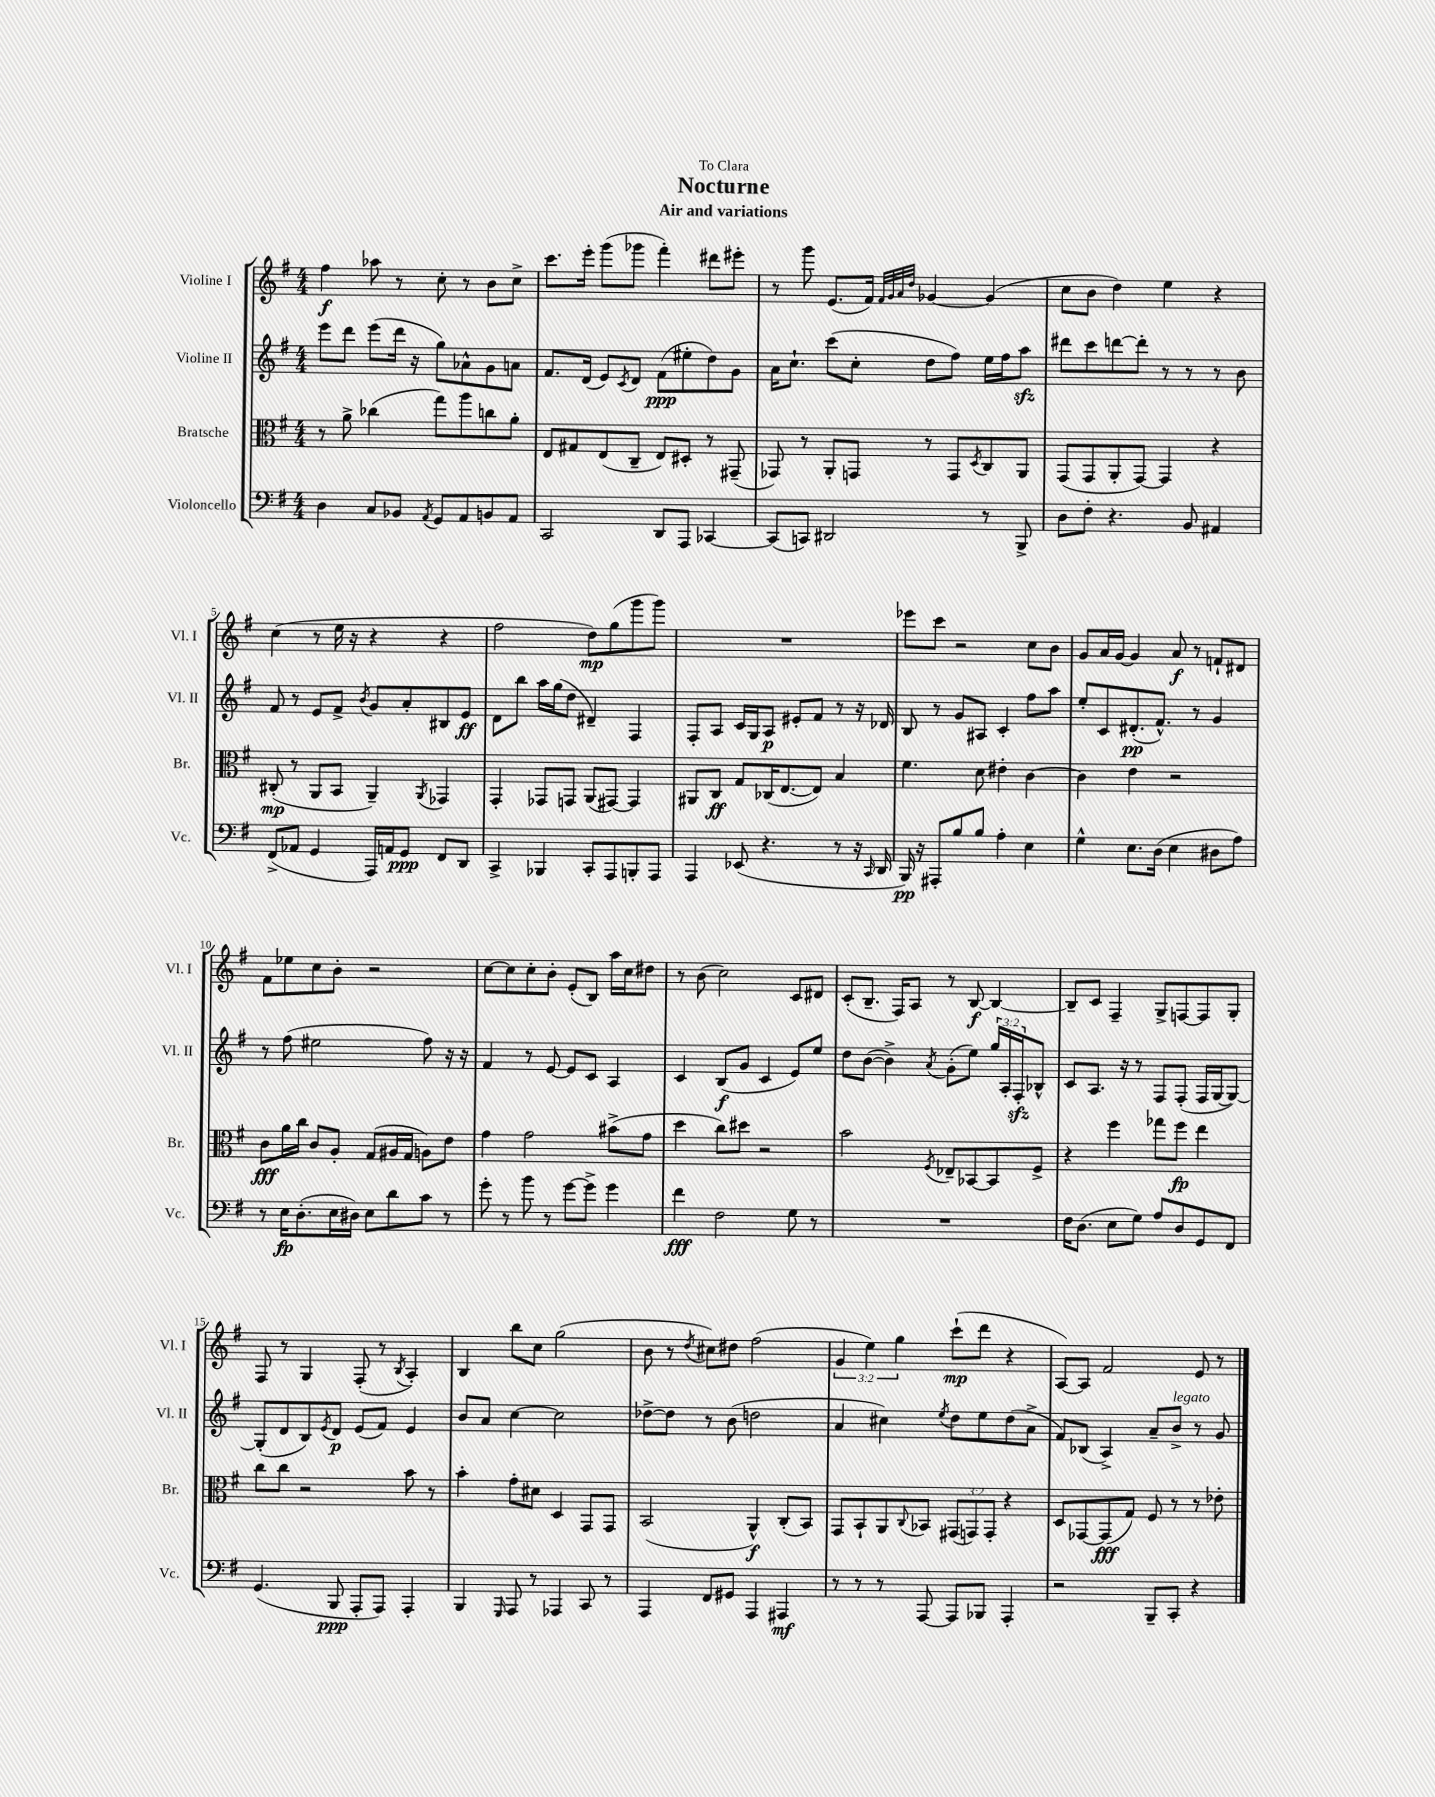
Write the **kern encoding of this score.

**kern	**kern	**kern	**kern
*staff4	*staff3	*staff2	*staff1
*clefF4	*clefC3	*clefG2	*clefG2
*k[f#]	*k[f#]	*k[f#]	*k[f#]
*M4/4	*M4/4	*M4/4	*M4/4
4D\	8r	8eee\L	4ff#\
.	8a^\	8ddd\J	.
8C/L	(4cc-\	(8eee\L	8aa-\
8BB-/J	.	16ddd\Jk	8r
.	.	16r	.
8qAA/	.	.	.
8GG/L	8gg\L)	8gg\L)	8cc'\
8AA/	8aa\	8a-^^\	8r
8BB/	8cc\	8g\	8b\L
8AA/J	8a'\J	8a\J	8cc^\J
=	=	=	=
2CC/	8E/L	8.f#/L	8.ccc\L
.	8G#/	.	.
.	.	(16d/Jk	16eee'\Jk
.	(8E/	8e/L)	(8ggg\L
.	.	8qc/	.
.	8C~/J	8d/J	8ggg-\J
8DD/L	8E/L)	(8f#\L	4fff#'\)
8AAA/J	8D#'/J	8ee#'\	.
[4CC-/	8r	8dd\)	8ddd#\L
.	(8GG#~/	8g\J	8eee#'\J
=	=	=	=
(8CC-/]L	8GG-/)	16a\LK	8r
.	.	8.cc`\J	.
8CC/J)	8r	.	8ggg\
2DD#/	8AA'/L	(8ccc\L	(8.e/L
.	8GG/J	8cc'\J	.
.	.	.	16f#/Jk)
.	.	.	32qqf#/LLL
.	.	.	32qqg/
.	.	.	32qqa/
.	.	.	32qqdd/JJJ
.	8r	8dd\L	[4g-/
.	8GG/L	8ff#\J)	.
.	8qD/	.	.
8r	8C/	16ee\LL	(4g-/]
.	.	16ff#\J	.
8BBB^/	8AA/J	8aa\J	.
=	=	=	=
8D\L	(8GG/L	8ddd#\L	8cc\L
8F#'\J	8GG/	8ccc\	8b\J
4.r	8AA'/	[8ddd\	4dd\)
.	[8GG/J)	8ddd'\]J	.
.	4GG/]	8r	4ee\
8BB/	.	8r	.
4AA#/	4r	8r	4r
.	.	8b\	.
=	=	=	=
(8FF#^/L	(8C#'/	8f#/	(4cc\
8AA-/J	8r	8r	.
4GG/	8AA/L	8e/L	8r
.	8BB/J	8f#^/J	16ee\
.	.	.	16r
.	.	8qb/	.
16AAA/LL)	4AA~/)	8g/L	4r
16AA/J	.	.	.
8GG/J	.	8a'/	.
.	8qAA/	.	.
8FF#/L	4GG-/	8B#/	4r
8DD/J	.	8e/J	.
=	=	=	=
4CC^/	4GG'/	8d\L	2ff#\
.	.	8bb\J	.
4BBB-/	8GG-/L	16aa\LL	.
.	.	(16gg\J	.
.	8GG/J	8dd\J	.
8CC'/L	(8AA/L	4d#~/)	8dd\L)
8AAA/	[8GG#/J)	.	(8gg\
8BBB'/	4GG#/]	4F#/	8ggg\
8AAA/J	.	.	8ggg\J)
=	=	=	=
4AAA/	8AA#/L	8F#'/L	1r
.	8C/J	8A/J	.
(8EE-/	8G/L	16c/LL	.
.	.	16G/J	.
4.r	(16C-/K	8A/J	.
.	[8.E/	.	.
.	.	8e#'/L	.
.	8E/]J)	8f#/J	.
8r	4B/	8r	.
16r	.	16r	.
16qqCC/	.	.	.
16DD/	.	16d-/	.
=	=	=	=
16BBB/)	4.f#\	8B/	8eee-\L
16r	.	.	.
8AAA#'/L	.	8r	8ccc\J
8B/	.	8g/L	2r
8B/J	8d\	8A#/J	.
4A'\	4e#'\	4c'/	.
4E\	[4c\	8ff#\L	8cc\L
.	.	8aa\J	8b\J
=	=	=	=
4G^^\	4c\]	8ee'/L	8g/L
.	.	8c/	16a/L
.	.	.	[16g/JJ
8.E\L	4e\	(8.d#'/	4g/]
(16D\Jk	.	8.f#^^/J)	.
4E\	2r	.	8a/
.	.	8r	8r
8D#\L	.	4g/	8f`/L
8A\J)	.	.	8d#/J
=	=	=	=
8r	8c\L	8r	8f#\L
16E\LK	16a\L	(8ff#\	8ee-\
(8.D'\	16cc\JJ	.	.
.	8c/L	2ee#\	8cc\
16E\L	8A'/J	.	8b'\J
16D#\JJ)	.	.	.
8E\L	(8G/L	.	2r
8d\	16A#/L	.	.
.	16G/JJ	.	.
8c\J	8A\L)	8ff#\)	.
8r	8e\J	16r	.
.	.	16r	.
=	=	=	=
8g'\	4g\	4f#/	[8cc\L
8r	.	.	8cc\]
8b\	2g\	8r	8cc'\
8r	.	[8e/	8b'\J
[8g\L	.	8e/]L	(8e'/L
8g^\]J	.	8c/J	8B/J)
4g\	(8b#^\L	4A/	16aa\LL
.	.	.	16cc\J
.	8g\J	.	8dd#\J
=	=	=	=
4f#\	4dd\	4c/	8r
.	.	.	(8b\
2F#\	8cc\L)	(8B/L	2cc\)
.	8dd#\J	8g/J	.
.	2r	4c/	.
8G\	.	8e/L)	8c/L
8r	.	8ee/J	8d#/J
=	=	=	=
1r	2b\	8dd\L	(8c'/L
.	.	([8b\J	8.B~/J
.	.	4b^\])	.
.	.	.	16F#/LK)
.	.	.	8A/J
.	8qF#/	8qa/	.
.	8E-~/L	(8g'\L	8r
.	[8BB-/	8ee\J)	[8B/
.	8BB-/]	24gg/LL	4B/_
.	.	24A'/	.
.	.	24F#'/J	.
.	8F#^/J	8B-^^/J	.
=	=	=	=
16F#\LK	4r	8c/L	8B~/]L
(8.D\J	.	.	.
.	.	8.A/J	8c/J
8E\L	4ff#\	.	4F#~/
.	.	16r	.
8G\J)	.	8r	.
8A/L	8gg-\L	8F#/L	8G^/L
8D/	8ff#\J	(8F#'/J	[8F/
8GG/	4ee\	16F#/LL	8F/]
.	.	[16G/J	.
8FF#/J	.	8G/_J)	8G'/J
=	=	=	=
(4.GG/	8cc\L	(8G'/]L	8F#/
.	8cc\J	8d/	8r
.	2r	8B/)	4G/
.	.	8qe/	.
8BBB/	.	8d/J	.
8AAA'/L	.	(8e/L	(8F#'/
8AAA/J)	.	8f#/J)	8r
.	.	.	8qB/
4AAA'/	8b\	4e/	4A'/)
.	8r	.	.
=	=	=	=
4BBB/	4b'\	8b/L	4B/
.	.	8a/J	.
16qqGGG/	.	.	.
8AAA/	8g'\L	[4cc\	8bb\L
8r	8d#\J	.	8cc\J
4AAA-/	4D/	2cc\]	(2gg\
8CC/	8GG/L	.	.
8r	8GG/J	.	.
=	=	=	=
4AAA/	(2BB/	[8dd-^\L	8b\
.	.	8dd-\]J	8r
.	.	.	8qdd/
8FF#/L	.	8r	8cc#\L)
8GG#/J	.	(8b\	8dd#\J
4AAA/	4AA^^/)	2dd\	(2ff#\
4AAA#/	(8C'/L	.	.
.	8BB/J)	.	.
=	=	=	=
8r	8GG/L	4a/	6g/
8r	8BB`/	.	.
.	.	.	6ee\)
8r	8AA/	4cc#\)	.
.	.	.	6gg\
.	8qqC/	.	.
[8AAA/	8BB-/J	.	.
.	.	8qee/	.
8AAA/]L	(12GG#/L	8dd\L	(8ccc`\L
.	12GG/)	.	.
8BBB-/J	.	8ee\	8ddd\J
.	12GG'/J	.	.
4AAA'/	4r	(8dd\	4r
.	.	8a^\J	.
=	=	=	=
2r	8D/L	8f#/L)	[8A/L)
.	[8GG-/	(8B-/J	8A/]J
.	(8GG-/]	4A^/)	2f#/
.	8G/J)	.	.
8BBB~/L	8F#/	8a~/L	.
8CC'/J	8r	8b^/J	.
4r	8r	8r	8e/
.	8e-'\	8g/	8r
==	==	==	==
*-	*-	*-	*-
